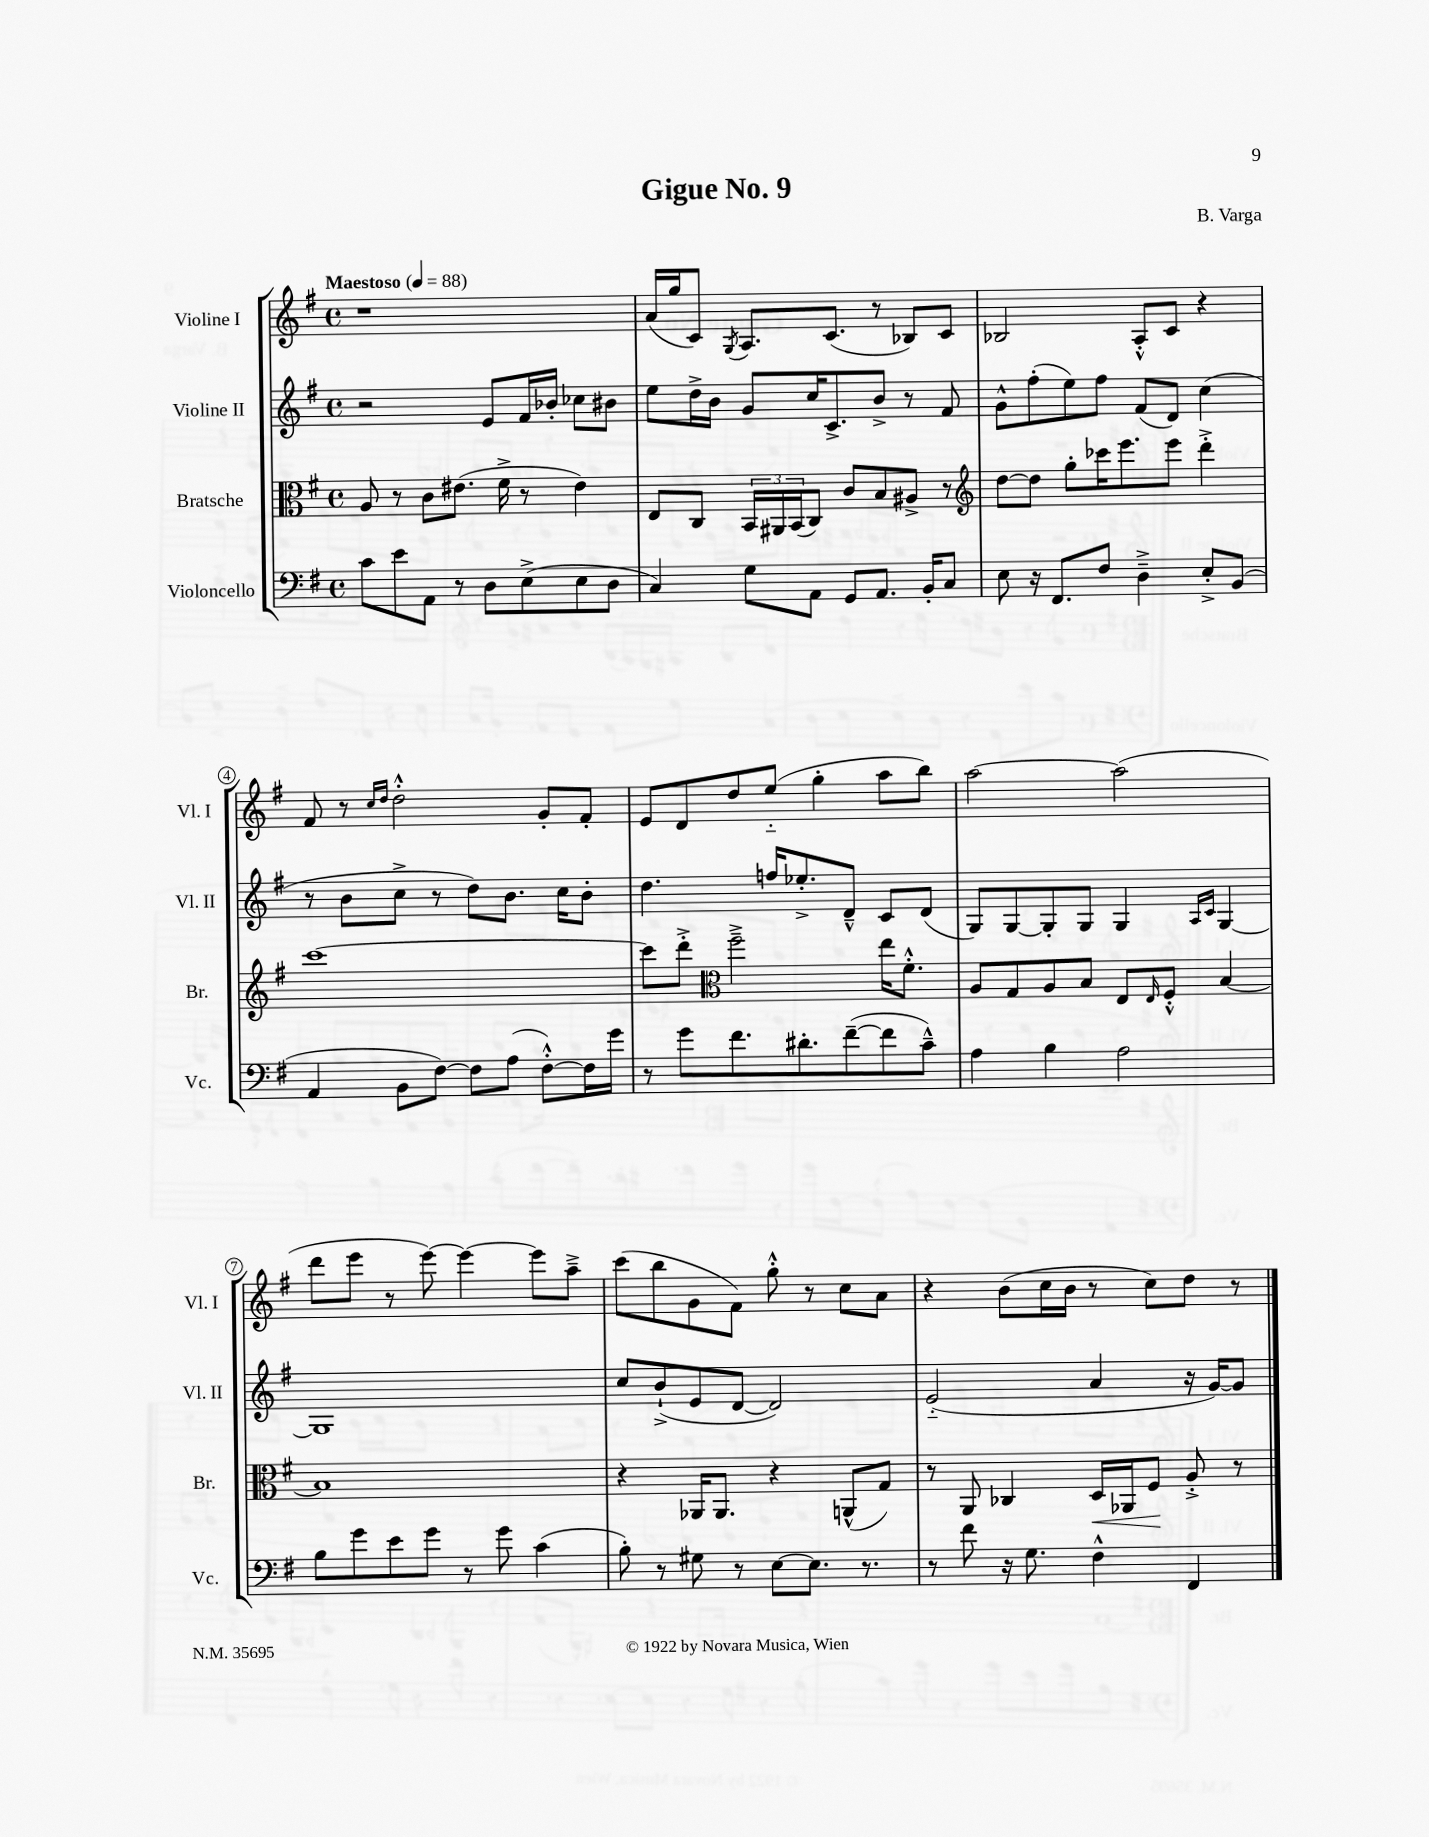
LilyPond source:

\header { title = "Gigue No. 9" composer = "B. Varga" }
<<
\new StaffGroup <<
\new Staff = "s0" \with { instrumentName = "Violine I" shortInstrumentName = "Vl. I" } {
    \clef treble \key g \major \defaultTimeSignature \time 4/4 \tempo "Maestoso" 4 = 88
    r1 |
    a'16( g''16 c'8) \acciaccatura { g8 } a8. c'8.( r8 bes8) c'8 |
    bes2 a8-.-^ c'8 r4 |
    fis'8 r8 \grace { c''16 d''16 } d''2-.-^ g'8-. fis'8-. |
    e'8 d'8 d''8 e''8-_( g''4-. a''8 b''8) |
    a''2~ a''2( |
    d'''8 e'''8 r8 e'''8~) e'''4~ e'''8 a''8---> |
    c'''8( b''8 g'8 fis'8) g''8-.-^ r8 c''8 a'8 |
    r4 b'8( c''16 b'16 r8 c''8) d''8 r8 \bar "|." |
}
\new Staff = "s1" \with { instrumentName = "Violine II" shortInstrumentName = "Vl. II" } {
    \clef treble \key g \major \defaultTimeSignature \time 4/4
    r2 e'8 fis'16 bes'16-. ces''8 bis'8 |
    e''8 d''16-> b'16 g'8 c''16 c'8.-> b'8-> r8 fis'8 |
    g'8-^ fis''8-.( e''8) fis''8 fis'8( d'8) c''4( |
    r8 b'8 c''8-> r8 d''8) b'8. c''16 b'8-. |
    d''4. f''16 ees''8.-.-> d'8---^ c'8 d'8( |
    g8) g8~ g8-. g8 g4 \grace { a16 c'16 } g4~ |
    g1 |
    c''8 b'8-!->( e'8 d'8~ d'2) |
    e'2-_( a'4 r16 g'16~) g'8 \bar "|." |
}
\new Staff = "s2" \with { instrumentName = "Bratsche" shortInstrumentName = "Br." } {
    \clef alto \key g \major \defaultTimeSignature \time 4/4
    a8 r8 c'8 eis'8.( fis'16-> r8 eis'4) |
    e8 c8 \tuplet 3/2 { b,16 ais,16 b,16( } c8) c'8 b8 ais8-> r8 |
    \clef treble d''8~ d''8 g''8-. ces'''16 e'''8. e'''8 d'''4-.-> |
    c'''1~ |
    c'''8 d'''8-.-> \clef alto fis''2---> e''16 fis'8.-.-^ |
    a8 g8 a8 b8 e8 \grace { e16 } fis8-.-^ b4~ |
    b1 |
    r4 aes,16 aes,8. r4 a,8-^( g8) |
    r8 a,8 ces4 d16\< aes,16 fis8\! a8-.-> r8 \bar "|." |
}
\new Staff = "s3" \with { instrumentName = "Violoncello" shortInstrumentName = "Vc." } {
    \clef bass \key g \major \defaultTimeSignature \time 4/4
    c'8 e'8 a,8 r8 d8 e8->( e8 d8 |
    c4) g8 a,8 g,8 a,8. b,16-. c8 |
    e8 r16 fis,8. fis8 d4---> e8-.-> b,8( |
    a,4 b,8 fis8~) fis8 a8( fis8~-.-^) fis16 g'16 |
    r8 g'8 fis'8. dis'8.-. fis'8~--( fis'8 c'8---^) |
    a4 b4 a2 |
    b8 g'8 e'8 g'8 r8 g'8 c'4( |
    b8-.) r8 gis8 r8 e8~ e8. r8. |
    r8 fis'8 r16 g8. fis4-^ fis,4 \bar "|." |
}
>>
>>
\layout { \context { \Score \override BarNumber.stencil = #(make-stencil-circler 0.1 0.3 ly:text-interface::print) } }
